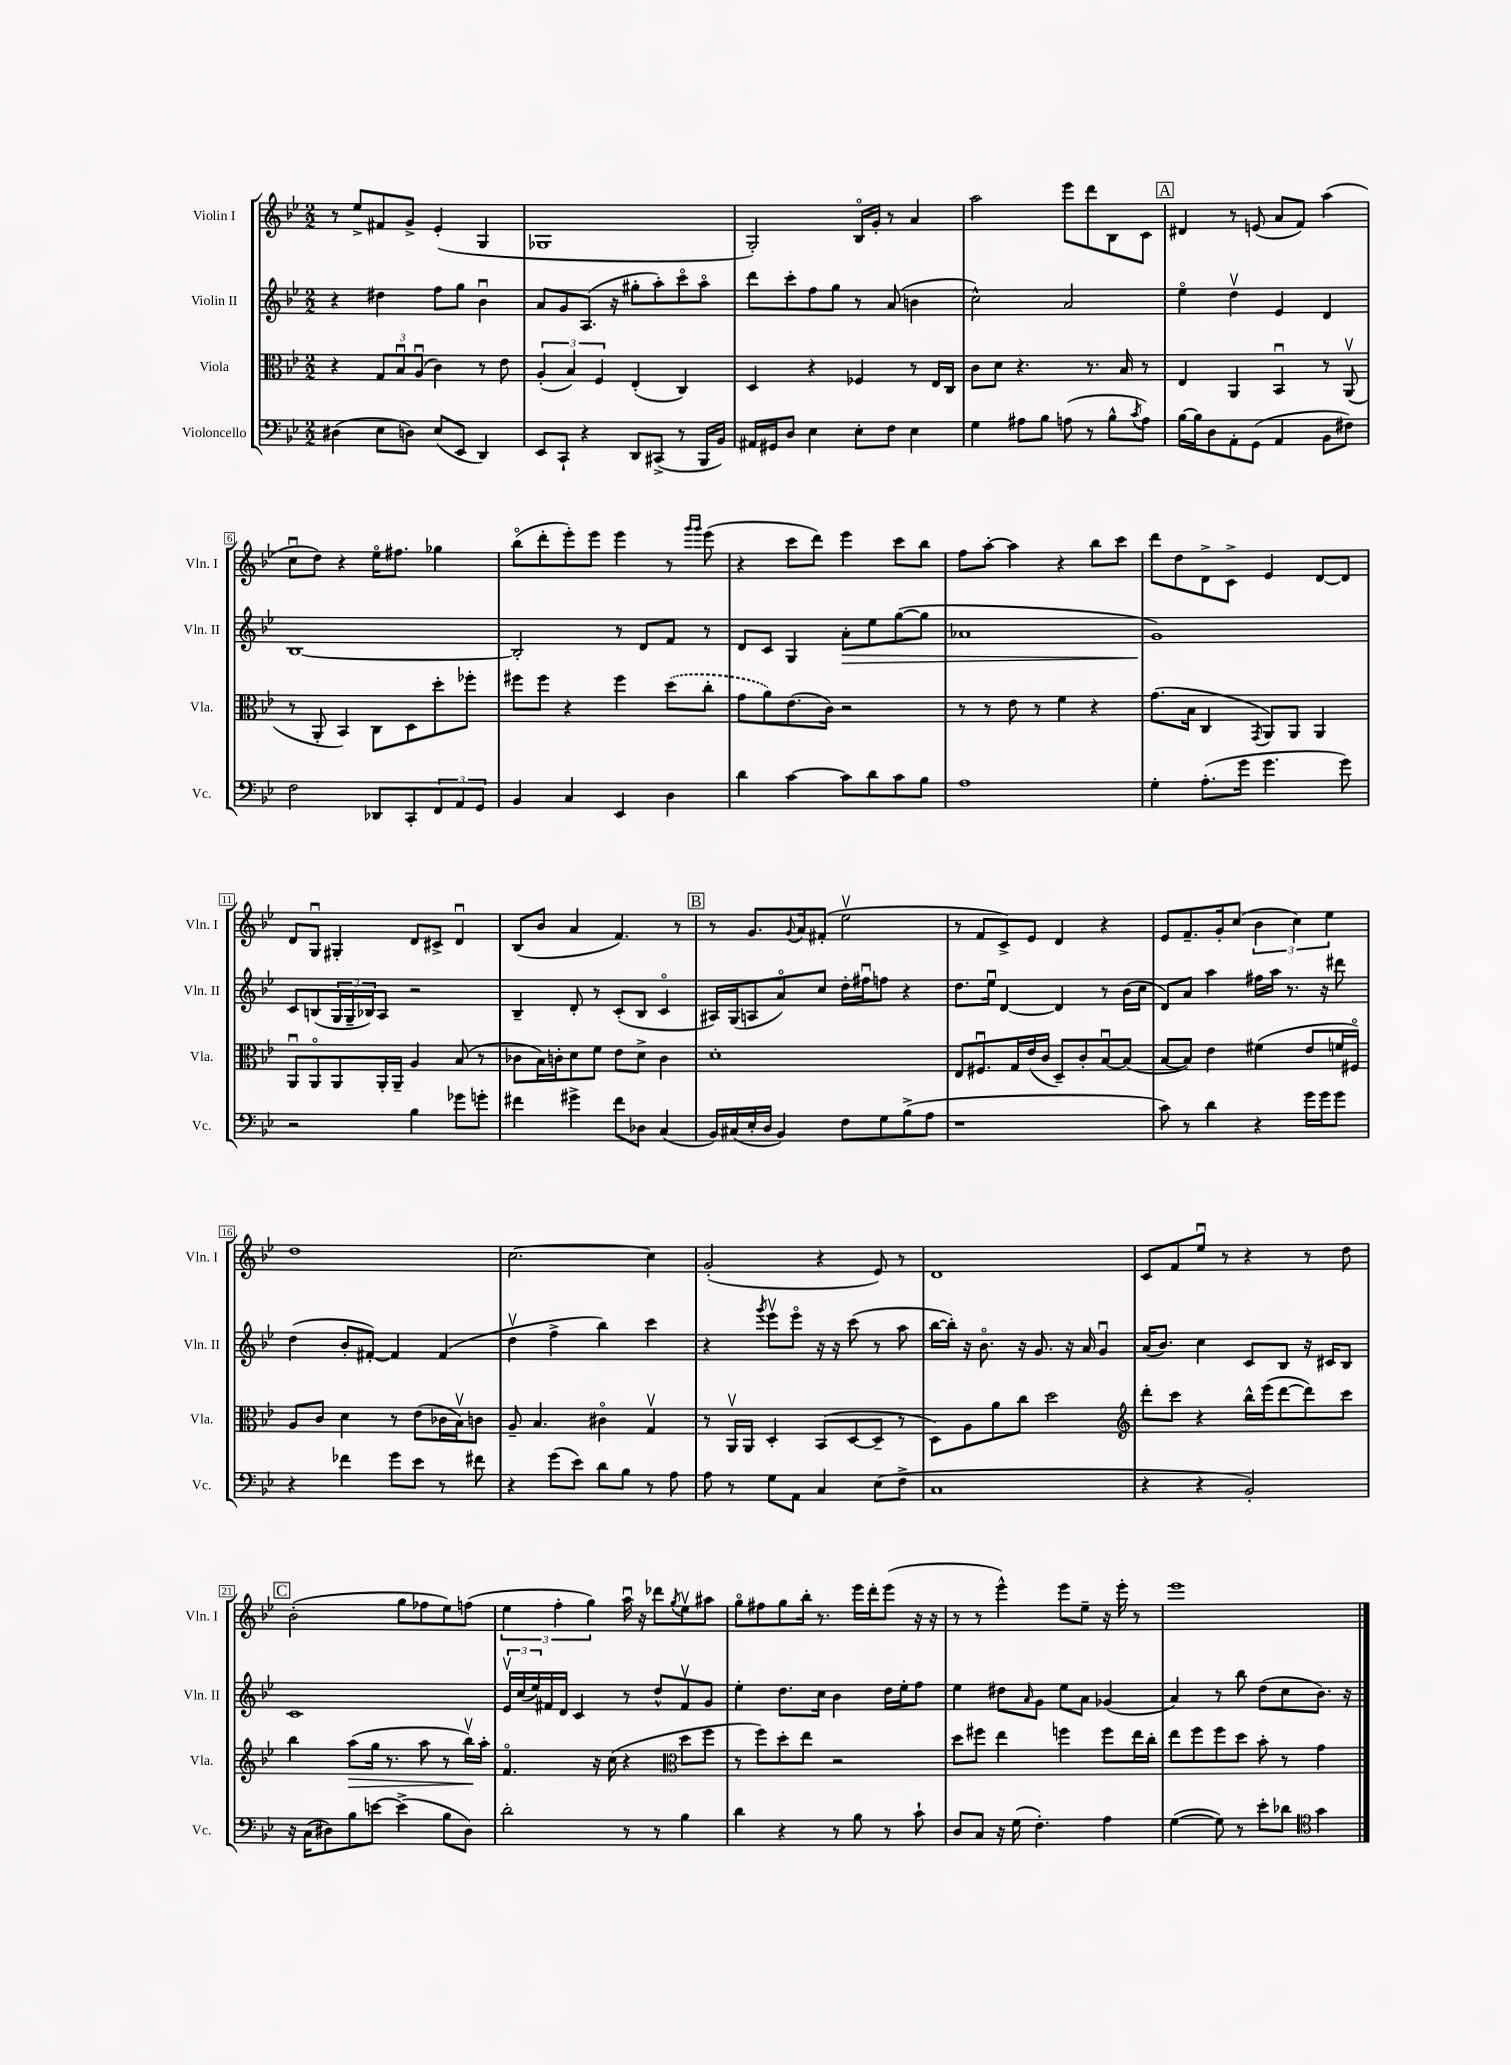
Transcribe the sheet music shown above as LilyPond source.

<<
\new StaffGroup <<
\new Staff = "s0" \with { instrumentName = "Violin I" shortInstrumentName = "Vln. I" } {
    \clef treble \key bes \major \numericTimeSignature \time 2/2
    r8 ees''8-> fis'8 g'8-> ees'4-.( g4 |
    ges1 |
    g2-.) bes16\flageolet g'16-. r8 a'4 |
    a''2 ees'''8 d'''8 bes8 c'8 |
    \mark \markup { \box "A" } dis'4 r8 e'8( a'8 f'8) a''4( |
    c''8\downbow d''8) r4 ees''16\flageolet fis''8. ges''4 |
    bes''8\flageolet( d'''8-. ees'''8-.) ees'''8 ees'''4 r8 \grace { g'''16 g'''16 } ees'''8( |
    r4 c'''8 d'''8) ees'''4 c'''8 bes''8 |
    f''8 a''8~-. a''4 r4 bes''8 c'''8 |
    d'''8 d''8 d'8-> c'8-> ees'4 d'8~ d'8 |
    d'8 g8\downbow gis4-. d'8 cis'8-> d'4\downbow |
    bes8( bes'8 a'4 f'4.) r8 |
    \mark \markup { \box "B" } r8 g'8. \appoggiatura { g'8 } a'16 fis'8-.( ees''2\upbow |
    r8 f'8 c'8->) ees'8 d'4 r4 |
    ees'8 f'8.-- g'16-. c''8( \tuplet 3/2 { bes'4 c''4) ees''4 } |
    d''1 |
    c''2.~ c''4 |
    g'2-.( r4 ees'8) r8 |
    d'1 |
    c'8 f'8 ees''8\downbow r8 r4 r8 d''8 |
    \mark \markup { \box "C" } bes'2-.( g''8 fes''8 ees''8) f''8( |
    \tuplet 3/2 { ees''4 f''4-. g''4) } a''16\downbow r16 des'''8 \acciaccatura { g''8 } ees''8\upbow ais''8 |
    g''8\flageolet fis''8 g''8 bes''16-. r8. ees'''16 d'''16-. ees'''8( r16 r16 |
    r8 r8 ees'''4-^) ees'''8 ees''8-- r16 ees'''16-. r8 |
    ees'''1 \bar "|." |
}
\new Staff = "s1" \with { instrumentName = "Violin II" shortInstrumentName = "Vln. II" } {
    \clef treble \key bes \major \numericTimeSignature \time 2/2
    r4 dis''4 f''8 g''8 bes'4\downbow |
    a'8 g'8 a8.( r16 gis''8-. a''8-.) c'''8\flageolet a''8\flageolet |
    d'''8 c'''8-. f''8 g''8 r8 a'8( b'4 |
    c''2-^) a'2 |
    \mark \markup { \box "A" } ees''4\flageolet d''4\upbow ees'4 d'4 |
    bes1~ |
    bes2-. r8 d'8 f'8 r8 |
    d'8 c'8 g4 a'8-.\> ees''8 g''8~( g''8 |
    aes'1 |
    g'1\!) |
    c'8 b8( \tuplet 3/2 { g16 g16-- bes16) } a8 r2 |
    bes4-- d'8-. r8 c'8-.( bes8 c'4\flageolet |
    \mark \markup { \box "B" } ais16) g16( a8 a'8\flageolet) c''8 d''16-. fis''16\downbow f''8 r4 |
    d''8. ees''16\downbow d'4~ d'4 r8 bes'16( c''16 |
    d'8) a'8 a''4 fis''16 a''16 r8. r16 dis'''8 |
    d''4( bes'8-. fis'8~-.) fis'4 fis'4( |
    d''4\upbow f''4-> bes''4) c'''4 |
    r4 \acciaccatura { g'''8 } ees'''8\upbow ees'''8\flageolet r16 r16 c'''8( r8 a''8 |
    bes''16~ bes''16-.) r16 bes'8.\flageolet r16 g'8. r16 a'16 g'4\downbow |
    a'16( bes'8.) c''4 c'8 bes8 r16 cis'16 bes8 |
    \mark \markup { \box "C" } c'1 |
    \tuplet 3/2 { ees'16\upbow c''16( ees''16) } fis'16 d'16 c'4 r8 d''8-^ fis'8\upbow g'8 |
    ees''4-. d''8. c''16 bes'4 d''16 ees''16-. f''8 |
    ees''4 dis''8 \grace { a'16 } g'8 ees''8 a'8 ges'4( |
    a'4) r8 bes''8 d''8( c''8 bes'8.) r16 \bar "|." |
}
\new Staff = "s2" \with { instrumentName = "Viola" shortInstrumentName = "Vla." } {
    \clef alto \key bes \major \numericTimeSignature \time 2/2
    r4 \tuplet 3/2 { g8 bes8\downbow a8\downbow( } c'4) r8 ees'8 |
    \tuplet 3/2 { a4-.( bes4) f4 } ees4-.( c4) |
    d4 r4 fes4 r8 ees16 c16 |
    c'8 d'8 r4. r8. bes16 r8 |
    \mark \markup { \box "A" } ees4 a,4 bes,4\downbow r8 a,8\upbow( |
    r8 a,8-. bes,4) c8 d8 d''8-. fes''8-. |
    fis''8 fis''8 r4 fis''4 \once \slurDashed d''8( c''8-. |
    g'8 a'8) ees'8.( c'16) r2 |
    r8 r8 ees'8 r8 f'4 r4 |
    g'8.( bes16 c4 \acciaccatura { g,8 } a,8) a,8 a,4 |
    a,8\downbow a,8\flageolet a,8 a,16-. a,16-- a4 bes8( r8 |
    ces'8 bes16) c'16-. d'8 f'8 ees'8 d'8-> c'4 |
    \mark \markup { \box "B" } d'1-. |
    ees8 fis8.\downbow g16 ees'16( c'16 d8--) c'8-. bes8~\downbow bes8( |
    bes8~ bes8) ees'4 fis'4( ees'8 f'16 fis16\flageolet) |
    a8 c'8 d'4 r8 ees'8( ces'16 bes16\upbow) c'8 |
    a8-- bes4. cis'4\flageolet g4\upbow |
    r8 a,16\upbow a,16 d4-. bes,8( d8~ d8-- r8 |
    d8) a8 a'8 c''8 d''2 |
    \clef treble d'''8-. c'''8 r4 bes''16-^ ees'''16( d'''8~ d'''8) c'''8 |
    \mark \markup { \box "C" } bes''4 a''8\>( g''16 r8. a''8 r8 bes''16\upbow\!) a''16-. |
    f'4.\flageolet r16 c''16( r4 \clef alto d''8 f''8 |
    r8 f''8) d''8-. ees''8 r2 |
    d''8 fis''8 ees''4 f''4 f''8 ees''16 c''16-. |
    ees''8 f''8 f''8 d''8 bes'8-. r8 g'4 \bar "|." |
}
\new Staff = "s3" \with { instrumentName = "Violoncello" shortInstrumentName = "Vc." } {
    \clef bass \key bes \major \numericTimeSignature \time 2/2
    dis4( ees8 d8) ees8( ees,8 d,4) |
    ees,8 c,8-! r4 d,8 cis,8->( r8 bes,,16 bes,16) |
    ais,16 gis,16 d8 ees4 ees8-. f8 ees4 |
    g4 ais8 bes8 a8( r8 bes8-^ \acciaccatura { c'8 } a8) |
    \mark \markup { \box "A" } bes16~ bes16 d8 a,8-. g,8( a,4 bes,8 fis8) |
    f2 des,8 c,8-. \tuplet 3/2 { f,8 a,8 g,8 } |
    bes,4 c4 ees,4 d4 |
    d'4 c'4~ c'8 d'8 c'8 bes8 |
    a1 |
    g4-. a8.-.( g'16 g'4. g'8) |
    r2 bes4 ges'8 g'8-. |
    fis'4 gis'4-> fis'8 des8 c4( |
    \mark \markup { \box "B" } bes,16) cis16( ees16-. d16 bes,4) f8 g8 bes8->( a8 |
    r1 |
    c'8) r8 d'4 r4 g'16 g'16 g'8 |
    r4 fes'4 g'8 ees'8 r8 fis'8 |
    r4 g'8( ees'8) d'8 bes8 r8 a8 |
    a8 r8 g8 a,8 c4 ees8( f8-> |
    c1 |
    r4 r4 bes,2-.) |
    \mark \markup { \box "C" } r16 c16( dis8) bes8 e'8~ e'4->( bes8 dis8) |
    d'2-. r8 r8 bes4 |
    d'4 r4 r8 bes8 r8 c'8-! |
    d8 c8 r16 g16( f4.-.) a4 |
    g4~( g8) r8 ees'8-. des'8 \clef tenor g'4 \bar "|." |
}
>>
>>
\layout { \context { \Score \override BarNumber.stencil = #(make-stencil-boxer 0.1 0.3 ly:text-interface::print) } }
